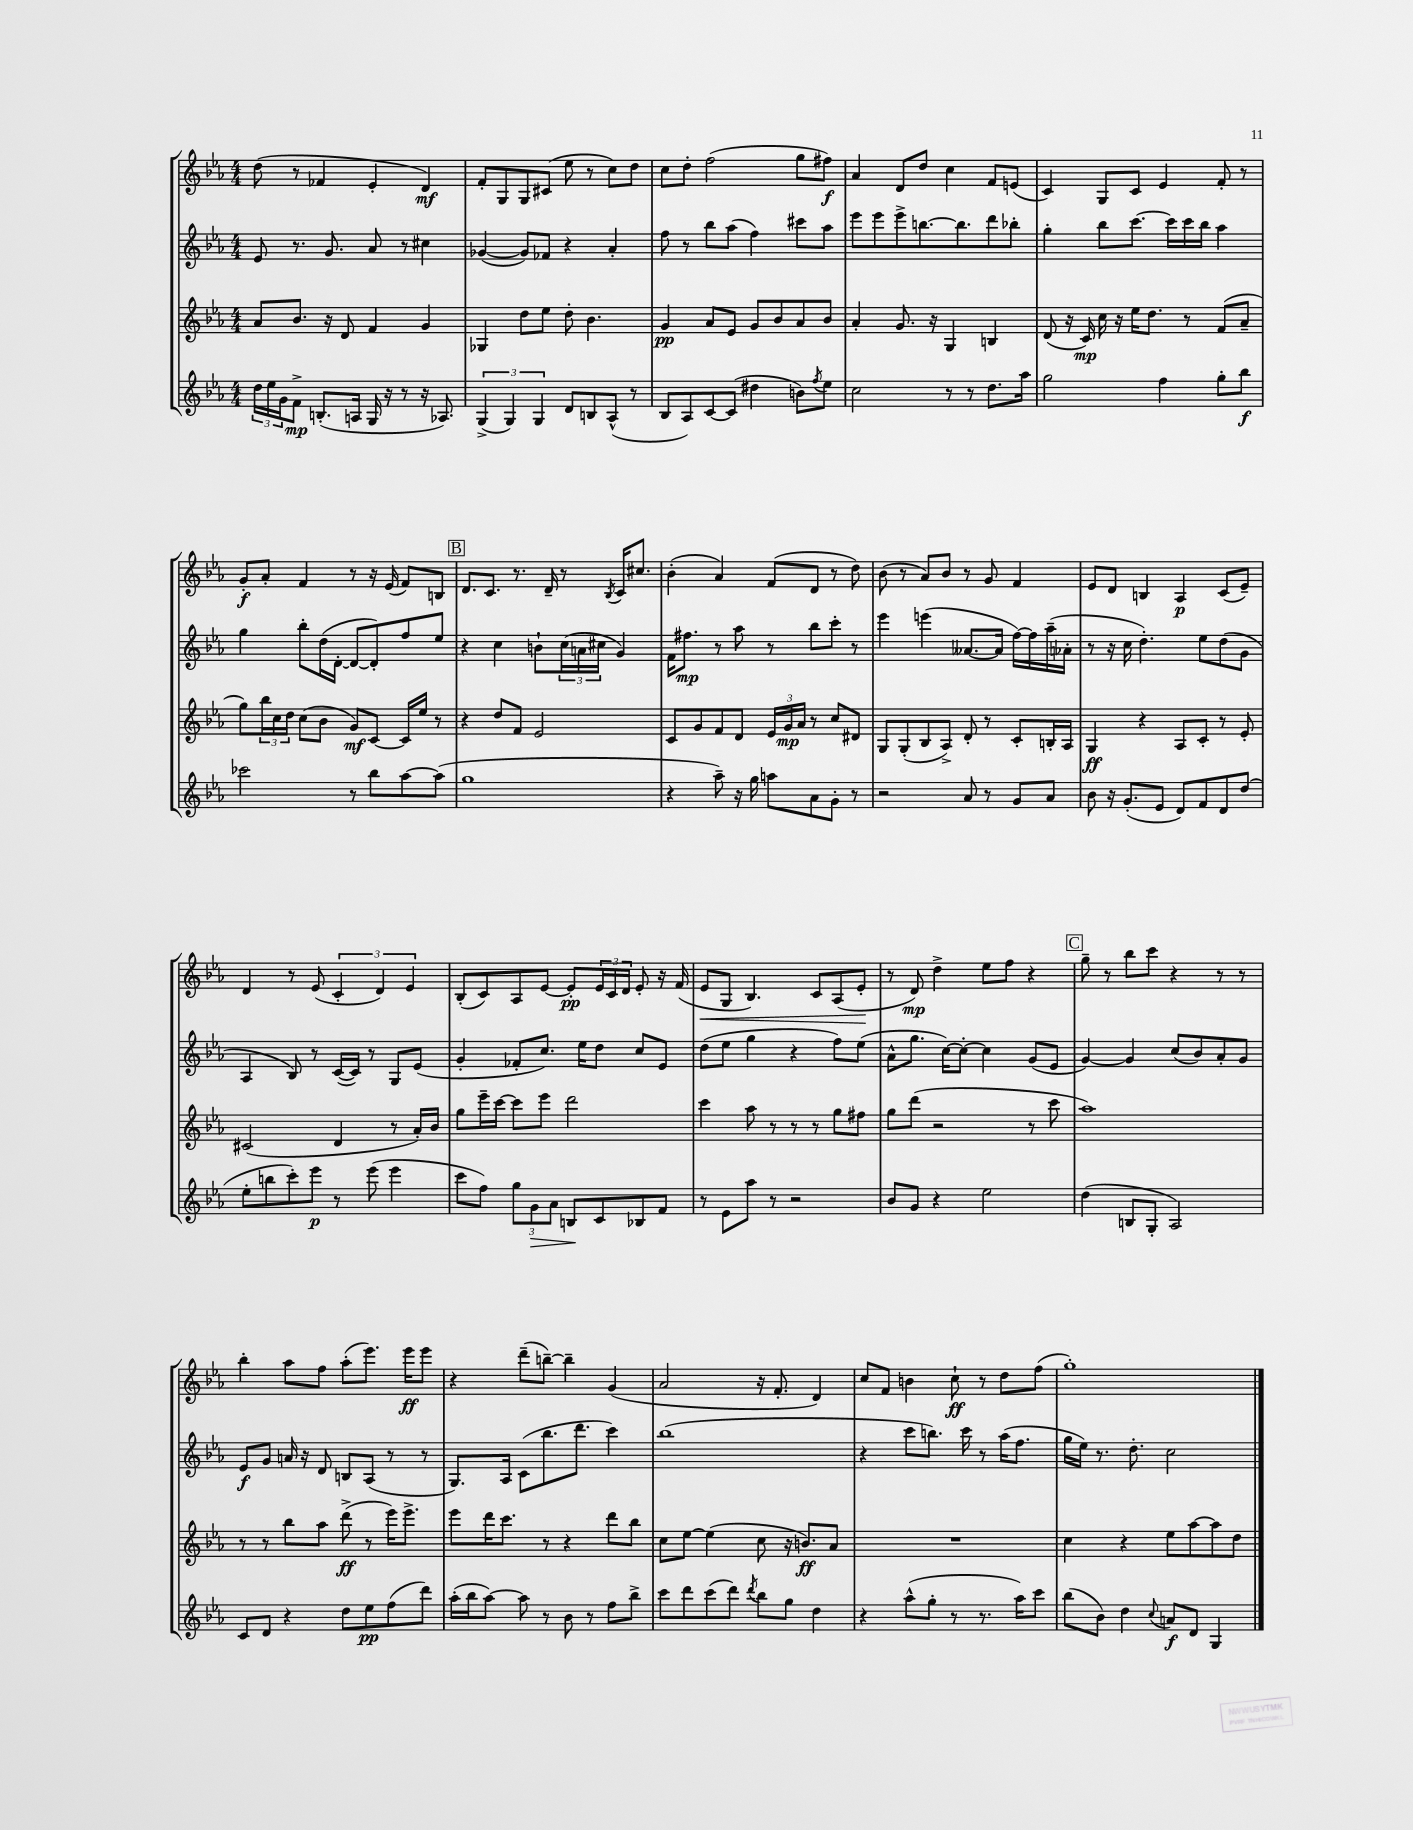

**kern	**kern	**kern	**kern
*staff4	*staff3	*staff2	*staff1
*clefG2	*clefG2	*clefG2	*clefG2
*k[b-e-a-]	*k[b-e-a-]	*k[b-e-a-]	*k[b-e-a-]
*M4/4	*M4/4	*M4/4	*M4/4
24dd\LL	8a-/L	8e-/	(8dd\
24ee-\	.	.	.
24g\J	.	.	.
8f^\J	8.b-/J	8.r	8r
(8.B'/L	.	.	4f-/
.	16r	8.g/	.
.	8d/	.	.
16A/Jk	.	.	.
16G/	4f/	8a-/	4e-'/
16r	.	.	.
8r	.	8r	.
16r	4g/	4cc#\	4d/)
8.A-/)	.	.	.
=	=	=	=
(6G^/	4G-/	([4g-/	8f'/L
.	.	.	8G/
6G/)	.	.	.
.	8dd\L	8g-/]L)	8G/
6G/	.	.	.
.	8ee-\J	8f-/J	(8c#/J
8d/L	8dd'\	4r	8ee-\
8B/	4.b-\	.	8r
(8A-^^/J	.	4a-'/	8cc\L)
8r	.	.	8dd\J
=	=	=	=
8B-/L	4g/	8ff\	8cc\L
8A-/)	.	8r	8dd'\J
[8c/	8a-/L	8bb-\L	(2ff\
(8c/]J	8e-/J	(8aa-\J	.
4dd#\	8g/L	4ff\)	.
.	8b-/	.	.
8b\L)	8a-/	8ccc#\L	8gg\L
8qff/	.	.	.
8ee-\J	8b-/J	8aa-\J	8ff#\J)
=	=	=	=
2cc\	4a-'/	8eee-\L	4a-/
.	.	8eee-\	.
.	8.g/	8eee-^\	8d/L
.	.	[8.bb\	8dd/J
.	16r	.	.
8r	4G/	.	4cc\
.	.	8.bb\]	.
8r	.	.	.
8.dd\L	4B/	8ddd\	8f/L
.	.	8bb-'\J	(8e/J
16aa-\Jk	.	.	.
=	=	=	=
2gg\	(8d/	4gg'\	4c/)
.	16r	.	.
.	16c/)	.	.
.	16cc\	8bb-\L	8G/L
.	16r	.	.
.	16ee-\LK	[8.ccc\J	8c/J
.	8.dd\J	.	.
4ff\	.	.	4e-/
.	.	16ccc\]LL	.
.	8r	16ccc\	.
.	.	16bb-\JJ	.
8gg'\L	(8f/L	4aa-\	8f'/
8bb-\J	8a-~/J	.	8r
=	=	=	=
2ccc-\	8gg\L)	4gg\	8g'/L
.	24bb-\L	.	8a-'/J
.	24cc\	.	.
.	24dd\JJ	.	.
.	(8cc\L	8bb-'\L	4f/
.	8b-\J	(16dd\L	.
.	.	[16d'\JJ	.
8r	8g/L)	8d/_L	8r
8bb-\L	[8c/J	8d'/])	16r
.	.	.	(16e-/
[8aa-\	16c/]LL	8ff/	8f/L)
.	16ee-/JJ	.	.
(8aa-\]J	8r	8ee-/J	8B/J
=	=	=	=
1gg	4r	4r	8.d/L
.	.	.	8.c/J
.	8dd/L	4cc\	.
.	8f/J	.	8.r
.	2e-/	8b`\L	.
.	.	.	16d~/
.	.	(24cc\L	8r
.	.	24a\	.
.	.	24cc#\JJ	.
.	.	.	8qB-/
.	.	4g/)	16c/LK
.	.	.	8.cc#/J
=	=	=	=
4r	8c/L	16f\LK	(4b-'\
.	.	8.ff#\J	.
.	8g/	.	.
8aa-~\)	8f/	8r	4a-/)
16r	8d/J	8aa-\	.
16gg\	.	.	.
8aa\L	24e-/LL	8r	(8f/L
.	24g/	.	.
.	24a-/JJ	.	.
8a-\	8r	8bb-\L	8d/J
8g'\J	8cc/L	8ccc'\J	8r
8r	8d#/J	8r	8dd\)
=	=	=	=
2r	8G/L	4eee-\	(8b-\
.	(8G'/	.	8r
.	8B-/	(4eee\	8a-/L)
.	8A-^/J)	.	8b-/J
8a-/	8d'/	[8.a--/L	8r
8r	8r	.	8g/
.	.	16a--/]Jk	.
8g/L	8c'/L	[16ff\LL)	4f/
.	.	16ff\]	.
8a-/J	16B'/L	(16aa-~\	.
.	16A-/JJ	16a-'\JJ	.
=	=	=	=
8b-\	4G/	8r	8e-/L
16r	.	16r	8d/J
(8.g'/L	.	16cc\	.
.	4r	4.dd'\)	4B/
8e-/J	.	.	.
8d/L)	8A-/L	.	4A-/
8f/	8c'/J	8ee-\L	.
8d/	8r	(8dd\	(8c/L
(8dd/J	8e-'/	8g\J	8e-~/J)
=	=	=	=
8ee-'\L	(2c#/	4A-/	4d/
8bb\	.	.	.
8ccc'\)	.	8B-/)	8r
8eee-\J	.	8r	(8e-/
8r	4d/	([16c/LL	6c'/
.	.	16c/]JJ)	.
(8eee-\	.	8r	.
.	.	.	6d/)
4eee-\	8r	8G/L	.
.	.	.	6e-/
.	16a-'/LL)	(8e-/J	.
.	16b-/JJ	.	.
=	=	=	=
8ccc\L	8gg\L	4g'/	(8B-'/L
8ff\J)	16eee-~\L	.	8c/)
.	[16ccc\JJ	.	.
12gg\L	8ccc\]L	8f-'/L	8A-/
12g\	.	.	.
.	8eee-\J	8.cc/J)	[8e-/J
12a-\J	.	.	.
8B/L	2ddd\	.	8e-'/]L
.	.	16ee-\LK	.
8c/	.	8dd\J	24e-/L
.	.	.	24c/
.	.	.	24d/JJ
8B-/	.	8cc/L	8e-'/
8f/J	.	8e-/J	16r
.	.	.	(16f/
=	=	=	=
8r	4ccc\	(8dd\L	8e-/L
8e-\L	.	8ee-\J	8G/J
8aa-\J	8aa-\	4gg\	4.B-/)
8r	8r	.	.
2r	8r	4r	.
.	8r	.	8c/L
.	8gg\L	8ff\L)	(8A-/
.	8ff#\J	(8ee-\J	8e-'/J
=	=	=	=
8b-/L	8gg\L	8a-^^\L	8r
8g/J	(8ddd\J	8.gg\J	8d/)
4r	2r	.	4dd^\
.	.	[16cc\LK)	.
.	.	8cc'\_J	.
2ee-\	.	4cc\]	8ee-\L
.	.	.	8ff\J
.	8r	(8g/L	4r
.	8ccc\	8e-/J	.
=	=	=	=
(4dd\	1aa-)	[4g/)	8gg~\
.	.	.	8r
8B/L	.	4g/]	8bb-\L
8G'/J	.	.	8ccc\J
2A-/)	.	(8cc/L	4r
.	.	8b-/)	.
.	.	8a-'/	8r
.	.	8g/J	8r
=	=	=	=
8c/L	8r	8e-/L	4bb-'\
8d/J	8r	8g/J	.
4r	8bb-\L	16a/	8aa-\L
.	.	16r	.
.	8aa-\J	8d/	8ff\J
8dd\L	(8ddd^\	8B/L	(8aa-'\L
8ee-\	8r	(8A-/J	8.eee-\J)
(8ff\	16eee-\LK)	8r	.
.	8.eee-^\J	.	16eee-\LK
8ddd\J)	.	8r	8eee-\J
=	=	=	=
(16aa-'\LL	8eee-\L	8.G/L)	4r
16bb-\J	.	.	.
[8aa-\J)	16ddd\K	.	.
.	8.ccc\J	16A-/Jk	.
8aa-\]	.	(8c\L	(8ddd~\L
8r	8r	8.bb-\	[8bb~\J)
8b-\	4r	.	4bb~\]
.	.	8.ddd\J	.
8r	.	.	.
8ff\L	8ddd\L	4ccc\)	(4g/
8bb-^\J	8bb-\J	.	.
=	=	=	=
8ccc\L	8cc\L	(1bb-	2a-/
8ddd\	[8ee-\J	.	.
(8ccc\	(4ee-\]	.	.
8ddd\J)	.	.	.
8qddd/	.	.	.
8bb-\L	8cc\	.	16r
.	.	.	8.f'/
8gg\J	16r	.	.
.	8.b/L)	.	.
4dd\	.	.	4d/)
.	8a-/J	.	.
=	=	=	=
4r	1r	4r	8cc/L
.	.	.	8f/J
(8aa-^^\L	.	8ccc\L	4b\
8gg'\J	.	8.bb\J)	.
8r	.	.	8cc`\
.	.	16ccc\	.
8.r	.	8r	8r
.	.	(16aa-\LK	8dd\L
16aa-\LK)	.	8.ff\J	.
8ccc\J	.	.	(8ff\J
=	=	=	=
(8bb-\L	4cc\	16gg\LL	1gg')
.	.	16ee-\JJ)	.
8b-\J)	.	8.r	.
4dd\	4r	.	.
.	.	8.dd'\	.
8qqcc/	.	.	.
8a/L	8ee-\L	2cc\	.
8d/J	[8aa-\	.	.
4G/	8aa-\]	.	.
.	8dd\J	.	.
==	==	==	==
*-	*-	*-	*-
